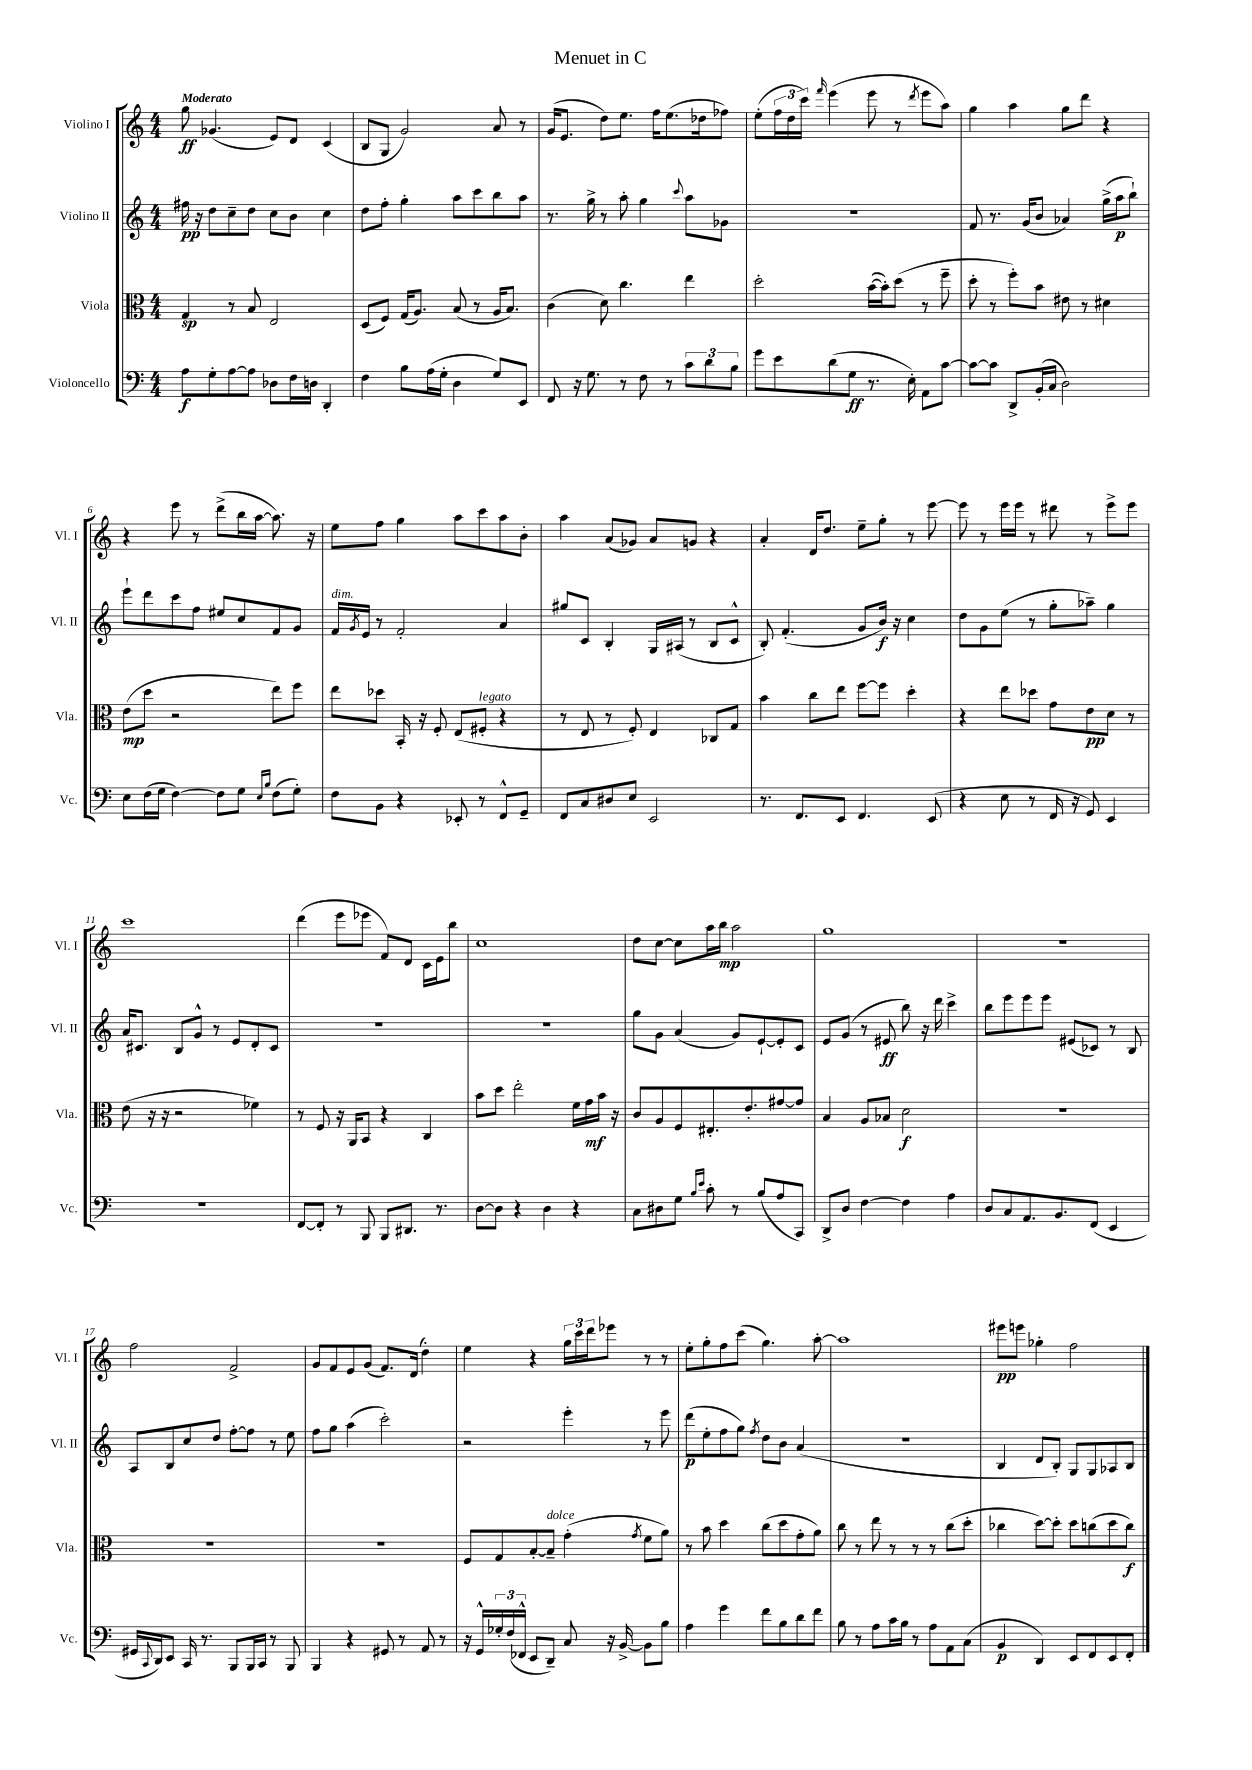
\header { title = "Menuet in C" }
<<
\new StaffGroup <<
\new Staff = "s0" \with { instrumentName = "Violino I" shortInstrumentName = "Vl. I" } {
    \clef treble \key c \major \numericTimeSignature \time 4/4 \tempo "Moderato"
    g''8\ff ges'4.( e'8) d'8 c'4( |
    b8 g8 g'2) a'8 r8 |
    g'16( e'8. d''8) e''8. f''16 e''8.( des''16 fes''8) |
    e''8-.( \tuplet 3/2 { f''16 d''16 c'''16) } \grace { f'''16 } e'''4( e'''8 r8 \acciaccatura { d'''8 } e'''8 a''8) |
    g''4 a''4 g''8 d'''8 r4 |
    r4 e'''8 r8 d'''8->( b''16 a''16~ a''8.) r16 |
    e''8 f''8 g''4 a''8 c'''8 a''8 b'8-. |
    a''4 a'8( ges'8) a'8 g'8 r4 |
    a'4-. d'16 d''8. e''8-- g''8-. r8 e'''8~ |
    e'''8 r8 e'''16 e'''16 r8 dis'''8 r8 e'''8-> e'''8 |
    c'''1 |
    d'''4( e'''8 ees'''8 f'8) d'8 c'16 e'16 b''8 |
    c''1 |
    d''8 c''8~ c''8 a''16 b''16\mp a''2 |
    g''1 |
    R1 |
    f''2 f'2-> |
    g'8 f'8 e'8 g'8( f'8.) d'16( d''4-.) |
    e''4 r4 \tuplet 3/2 { g''16 c'''16 d'''16 } ees'''8 r8 r8 |
    e''8-. g''8-. f''8 c'''8( g''4.) a''8~-. |
    a''1 |
    eis'''8\pp e'''8 ges''4-. f''2 \bar "|." |
}
\new Staff = "s1" \with { instrumentName = "Violino II" shortInstrumentName = "Vl. II" } {
    \clef treble \key c \major \numericTimeSignature \time 4/4
    fis''16\pp r16 d''8 c''8-- d''8 c''8 b'8 c''4 |
    d''8 f''8-. g''4-. a''8 c'''8 b''8 a''8 |
    r8. g''16-> r8 a''8-. g''4 \appoggiatura { c'''8 } a''8 ges'8 |
    R1 |
    f'8 r8. g'16( b'8 aes'4) g''16->( a''16\p b''8-!) |
    e'''8-! d'''8 c'''8 f''8 eis''8 c''8 f'8 g'8 |
    f'16^\markup { \italic "dim." } \acciaccatura { g'8 } e'16 r8 f'2-. a'4 |
    gis''8 c'8 b4-. g16 ais16( r8 b8 c'8-^ |
    b8-.) f'4.-.( g'8 b'16\f) r16 c''4 |
    d''8 g'8 e''8( r8 g''8-. aes''8--) g''4 |
    a'16 cis'8. b8 g'8-^ r8 e'8 d'8-. cis'8 |
    R1 |
    R1 |
    g''8 g'8 a'4( g'8) e'8~-! e'8-. c'8 |
    e'8 g'8( r8 eis'8\ff b''8) r16 d'''16 c'''4-> |
    b''8 e'''8 e'''8 e'''8 eis'8( ces'8) r8 b8 |
    a8 b8 c''8 d''8 f''8~-. f''8 r8 e''8 |
    f''8 g''8 a''4( c'''2-.) |
    r2 e'''4-. r8 e'''8 |
    d'''8\p( e''8-. f''8 g''8) \acciaccatura { f''8 } d''8 b'8 a'4( |
    R1 |
    b4 d'8 b8-.) g8 g8 aes8 b8 \bar "|." |
}
\new Staff = "s2" \with { instrumentName = "Viola" shortInstrumentName = "Vla." } {
    \clef alto \key c \major \numericTimeSignature \time 4/4
    g4\sp r8 b8 e2 |
    d8( f8) g16( a8.) b8( r8 a16 b8.) |
    c'4( d'8) c''4. e''4 |
    d''2-. b'16~( b'16-.) d''8( r8 f''8-- |
    d''8-. r8 f''8-.) b'8 eis'8 r8 dis'4 |
    e'8\mp( d''8 r2 e''8) f''8 |
    e''8 des''8 b,16-. r16 f8-. e8( fis8-.^\markup { \italic "legato" } r4 |
    r8 e8 r8 f8-.) e4 ces8 g8 |
    b'4 c''8 e''8 f''8~ f''8 d''4-. |
    r4 e''8 des''8 g'8 e'8\pp d'8 r8 |
    e'8( r16 r16 r2 fes'4) |
    r8 f8 r16 a,16 b,8 r4 c4 |
    b'8 d''8 e''2-. f'16 g'16\mf b'16 r16 |
    c'8 a8 f8 eis8.-. e'8.-. gis'8~ gis'8 |
    b4 a8 bes8 d'2\f |
    R1 |
    R1 |
    R1 |
    f8 g8 b8~-. b8--^\markup { \italic "dolce" } g'4-.( \acciaccatura { g'8 } f'8 a'8) |
    r8 b'8 d''4 c''8( d''8 g'8-. a'8) |
    c''8 r8 e''8 r8 r8 r8 c''8( d''8-. |
    ces''4 d''8~) d''8-. d''8 c''8( d''8 c''8\f) \bar "|." |
}
\new Staff = "s3" \with { instrumentName = "Violoncello" shortInstrumentName = "Vc." } {
    \clef bass \key c \major \numericTimeSignature \time 4/4
    a8\f g8-. a8~ a8 des8 f16 d16 d,4-. |
    f4 b8 a16( g16-. d4 g8) e,8 |
    f,8 r16 g8. r8 f8 r8 \tuplet 3/2 { c'8 d'8 b8 } |
    g'8 e'8 d'8( g8\ff r8. e16-.) a,8 c'8~ |
    c'8~ c'8 d,8-> b,16-.( c16 d2) |
    e8 f16( g16 f4~) f8 g8 \grace { e16 b16 } f8( g8-.) |
    f8 b,8 r4 ees,8-. r8 f,8-^ g,8-- |
    f,8 c8 dis8 e8 e,2 |
    r8. f,8. e,8 f,4. e,8( |
    r4 e8 r8 f,16 r16 g,8) e,4 |
    R1 |
    f,8~ f,8-. r8 b,,8 b,,8 dis,8. r8. |
    d8~ d8 r4 d4 r4 |
    c8 dis8 g8 \grace { b16 e'16 } c'8-. r8 b8( a8 c,8) |
    d,8-> d8 f4~ f4 a4 |
    d8 c8 a,8. b,8. f,8( e,4 |
    gis,16 \appoggiatura { c,8 } d,16) e,8 c,16 r8. b,,8 b,,16 c,16 r8 b,,8 |
    b,,4 r4 gis,8 r8 a,8 r8 |
    r16 g,16-^ \tuplet 3/2 { ges16-. f16( fes,16-^ } e,8 d,8--) c8 r16 b,16~-> b,8 b8 |
    a4 g'4 f'8 b8 d'8 f'8 |
    b8 r8 a8 c'16 b16 r8 a8 a,8 c8( |
    b,4\p d,4) e,8 f,8 e,8 f,8-. \bar "|." |
}
>>
>>
